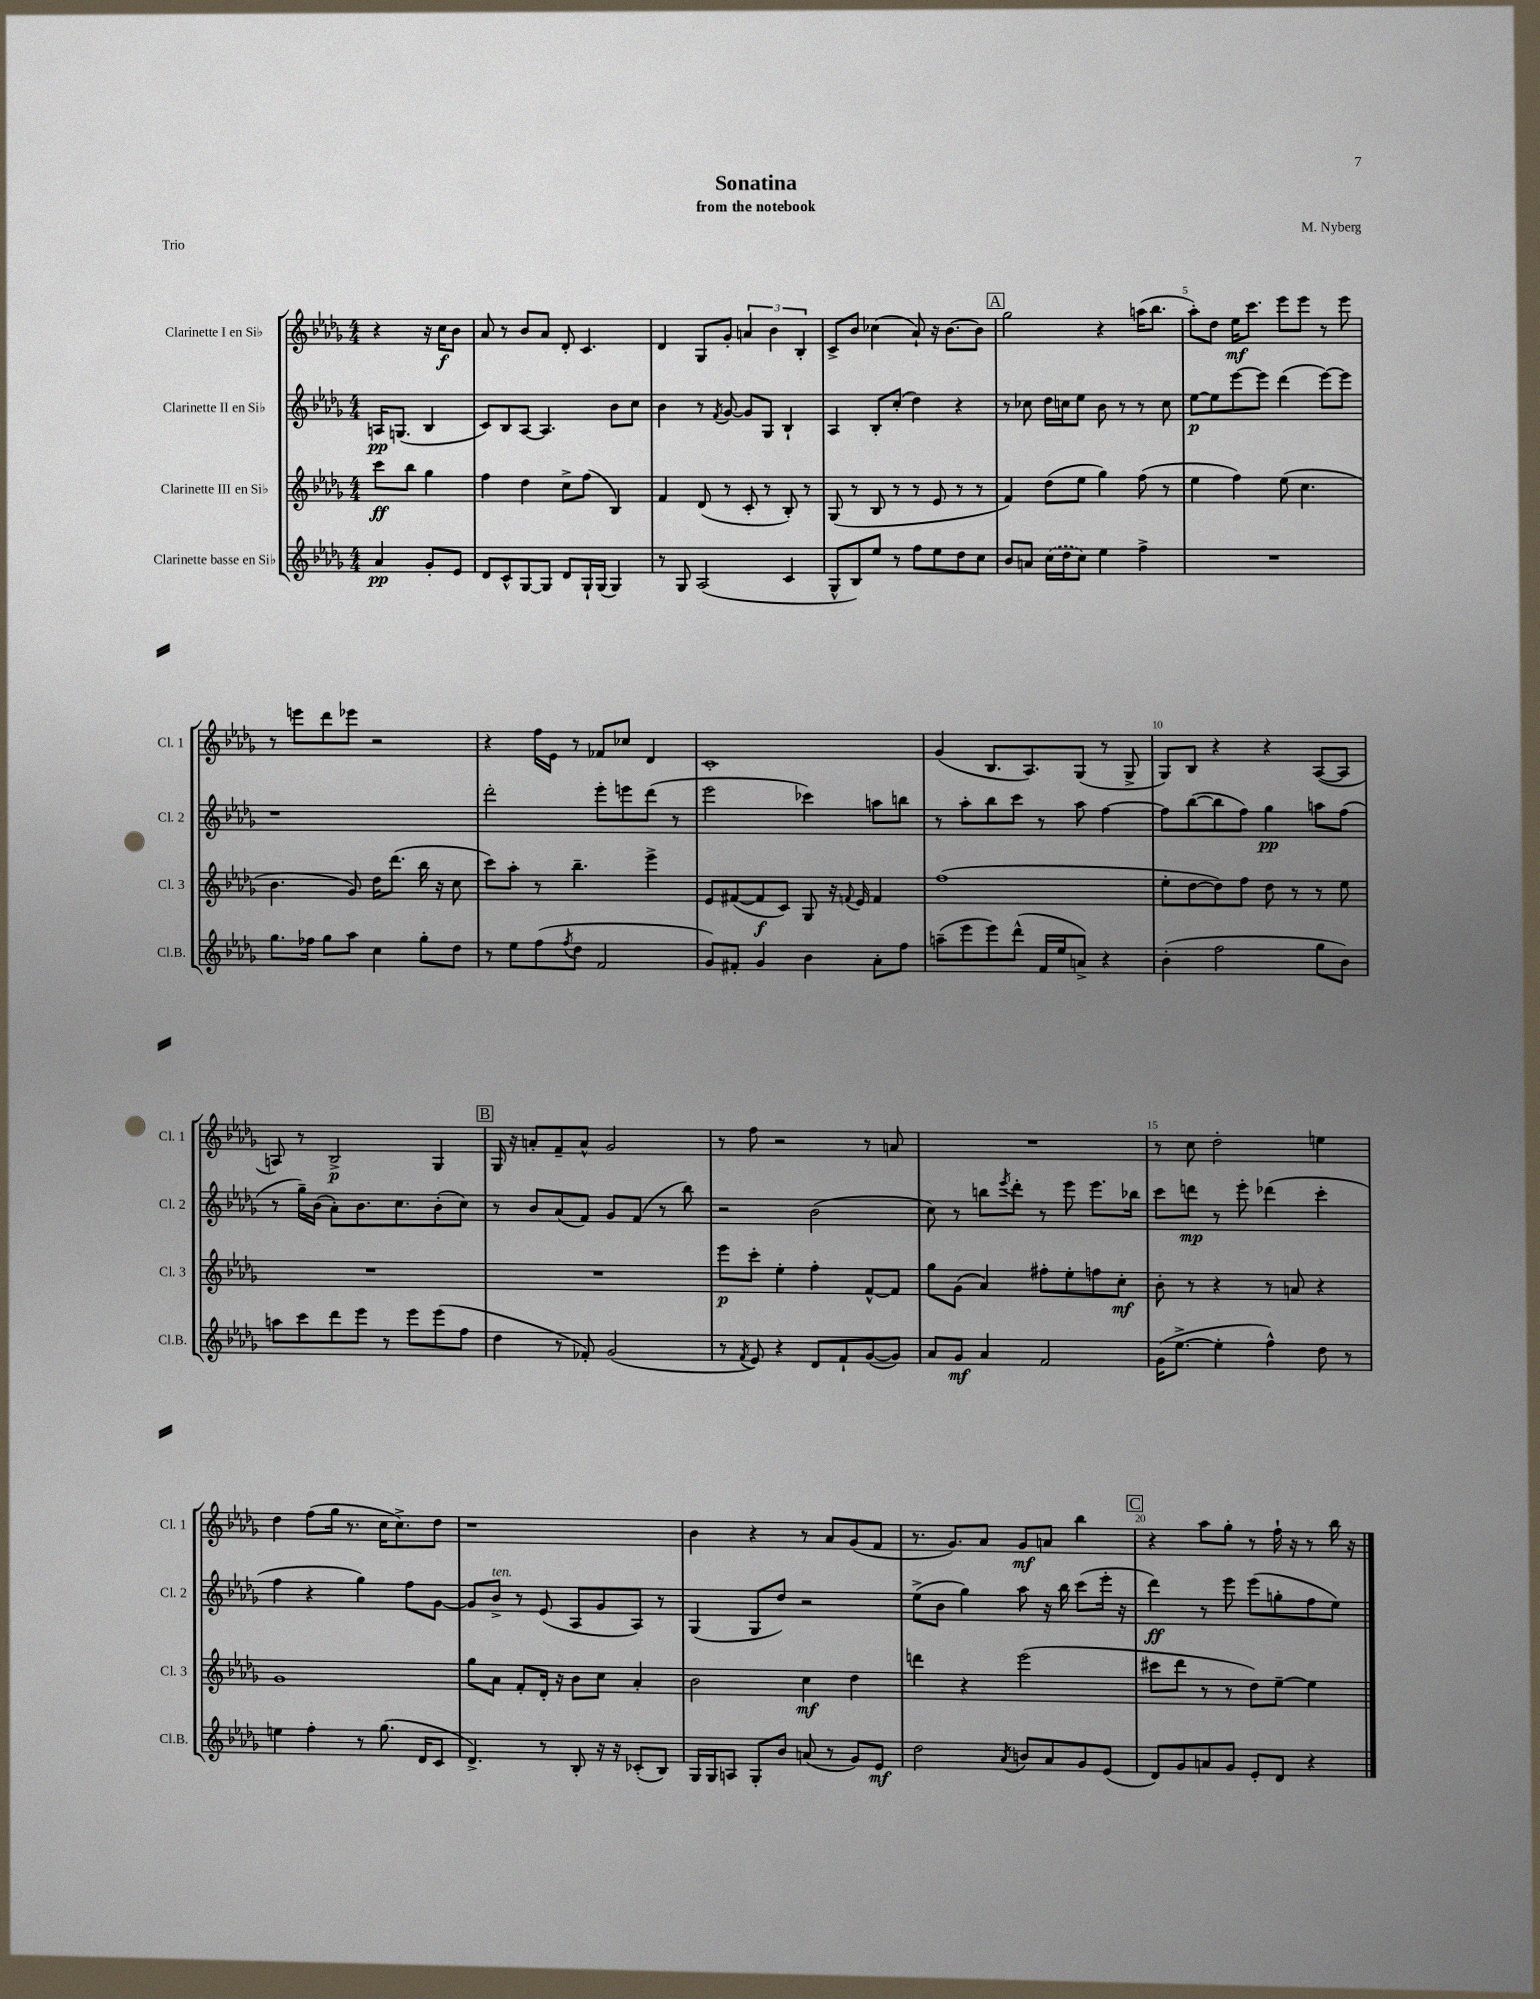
\header { title = "Sonatina" composer = "M. Nyberg" subtitle = "from the notebook" piece = "Trio" }
<<
\new StaffGroup <<
\new Staff = "s0" \with { instrumentName = "Clarinette I en Sib" shortInstrumentName = "Cl. 1" } {
    \clef treble \key des \major \numericTimeSignature \time 4/4 \partial 2
    r4 r16 c''16\f bes'8 |
    aes'8 r8 bes'8 aes'8 des'8-. c'4. |
    des'4 ges8 ges'8-. \tuplet 3/2 { a'4 bes'4 bes4-. } |
    c'8-> bes'8 ces''4( aes'8-!) r16 bes'8.~ bes'8 |
    \mark \markup { \box "A" } ges''2 r4 a''16( bes''8. |
    aes''8-.) des''8 ees''16\mf c'''8. ees'''8 ees'''8 r8 ees'''8 |
    r8 e'''8 des'''8 ees'''8 r2 |
    r4 f''16 ees'16 r8 fes'8 ces''8 des'4 |
    c'1-. |
    ges'4( bes8. aes8.) ges8( r8 ges8-> |
    ges8) bes8 r4 r4 aes8~( aes8 |
    a8) r8 bes2->\p ges4 |
    \mark \markup { \box "B" } ges16 r16 a'8-. f'8-- a'8-^ ges'2 |
    r8 f''8 r2 r8 a'8 |
    R1 |
    r8 c''8 des''2-. e''4 |
    des''4 f''8( ges''16 r8. c''16 c''8.->) des''8 |
    r1 |
    bes'4 r4 r8 aes'8 ges'8( f'8 |
    r8. ges'8.) aes'8 ges'8\mf a'8 bes''4 |
    \mark \markup { \box "C" } r4 aes''8 ges''8-. r8 f''16-! r16 r8 bes''16 r16 \bar "|." |
}
\new Staff = "s1" \with { instrumentName = "Clarinette II en Sib" shortInstrumentName = "Cl. 2" } {
    \clef treble \key des \major \numericTimeSignature \time 4/4 \partial 2
    a16\pp g8.( bes4 |
    c'8) bes8 aes8~ aes4. bes'8 c''8 |
    bes'4 r8 \acciaccatura { f'8 } ges'8~ ges'8 ges8 bes4-! |
    aes4 bes8-. c''8-.( des''4) r4 |
    \mark \markup { \box "A" } r8 ces''8 des''16 c''16 ees''8 bes'8 r8 r8 c''8 |
    ees''8~\p ees''8 ees'''8~ ees'''8 des'''4( ees'''8~) ees'''8 |
    r1 |
    des'''2-. ees'''8-. e'''8 des'''8( r8 |
    ees'''2 ces'''4) a''8 b''8 |
    r8 aes''8-. bes''8 c'''8 r8 aes''8 f''4~ |
    f''8 bes''8~( bes''8 f''8) ges''4\pp a''8 f''8( |
    r8 ges''16--) bes'16( aes'8-.) bes'8. c''8. bes'8-.( c''8) |
    \mark \markup { \box "B" } r8 bes'8 aes'8( f'8) ges'8 f'8( r8 bes''8) |
    r2 bes'2( |
    c''8) r8 b''8 \acciaccatura { ees'''8 } des'''8-. r8 ees'''8 ees'''8. bes''16 |
    c'''8 d'''8\mp r8 ees'''8-. des'''4( c'''4-. |
    f''4 r4 ges''4) f''8 ges'8~ |
    ges'8 bes'8->^\markup { \italic "ten." } r8 ees'8( aes8 ges'8 aes8) r8 |
    ges4( ges8 des''8) r2 |
    ees''8->( bes'8 ges''4) aes''8 r16 bes''16 c'''8( ees'''16-. r16 |
    \mark \markup { \box "C" } des'''4\ff) r8 ees'''8 ees'''8( g''8-. f''8 ees''8) \bar "|." |
}
\new Staff = "s2" \with { instrumentName = "Clarinette III en Sib" shortInstrumentName = "Cl. 3" } {
    \clef treble \key des \major \numericTimeSignature \time 4/4 \partial 2
    c'''8\ff bes''8 ges''4 |
    f''4 des''4 c''8-> f''8( bes4) |
    f'4 des'8( r8 c'8-. r8 bes8-.) r8 |
    ges8( r8 bes8 r8 r8 ees'8 r8 r8 |
    \mark \markup { \box "A" } f'4) des''8( ees''8 ges''4) f''8( r8 |
    ees''4 f''4) ees''8( c''4. |
    bes'4. ges'8) des''16 des'''8.( bes''16 r16 c''8 |
    c'''8) aes''8-. r8 bes''4.-- ees'''4-> |
    ees'8 fis'8~( fis'8\f c'8) ges8 r16 \appoggiatura { f'8 } ees'16 f'4 |
    f''1( |
    ees''8-. des''8~ des''8) f''8 des''8 r8 r8 ees''8 |
    R1 |
    \mark \markup { \box "B" } R1 |
    ees'''8\p c'''8-. ees''4-. f''4-. f'8~-^ f'8 |
    ges''8 ges'8( aes'4) fis''8-. ees''8-. f''8 c''8-.\mf |
    bes'8-. r8 r4 r8 a'8 r4 |
    ges'1 |
    ges''8 aes'8 f'8-. des'16-. r16 bes'8 c''8 aes'4-. |
    bes'2 c''4\mf des''4 |
    d'''4 r4 ees'''2( |
    \mark \markup { \box "C" } cis'''8 des'''8 r8 r8 des''8) ees''8~-- ees''4 \bar "|." |
}
\new Staff = "s3" \with { instrumentName = "Clarinette basse en Sib" shortInstrumentName = "Cl.B." } {
    \clef treble \key des \major \numericTimeSignature \time 4/4 \partial 2
    aes'4\pp ges'8-. ees'8 |
    des'8 c'8-^ ges8~ ges8 des'8 ges16-! ges16( ges4) |
    r8 ges8 aes2( c'4 |
    ges8-^ bes8) ees''8 r8 f''8 ees''8 des''8 c''8 |
    \mark \markup { \box "A" } bes'8 a'8 \once \slurDashed c''16( des''16 c''8) ees''4 f''4-> |
    R1 |
    ges''8. fes''16 ges''8 aes''8 c''4 ges''8-. des''8 |
    r8 ees''8 f''8( \acciaccatura { f''8 } des''8 f'2 |
    ges'8) fis'8-. ges'4 bes'4 aes'8-. f''8 |
    a''8--( ees'''8 ees'''8) des'''8-^( f'16 ees''16 a'8->) r4 |
    bes'4-.( f''2 ges''8 bes'8) |
    a''8 c'''8 des'''8 ees'''8 r8 ees'''8 ees'''8( f''8 |
    \mark \markup { \box "B" } des''4 r8 fes'8-.) ges'2( |
    r8 \acciaccatura { f'8 } ees'8) r4 des'8 f'8-! ges'8~( ges'8) |
    aes'8 ges'8\mf aes'4 f'2 |
    ges'16( ees''8.~-> ees''4-. f''4-^) des''8 r8 |
    e''4 f''4-. r8 ges''8.( des'16 c'8 |
    des'4.->) r8 bes8-. r16 r16 ces'8-.( bes8) |
    ges16 ges16 a8 ges8-. bes'8 a'8( r8 ges'8) ees'8\mf |
    des''2 \acciaccatura { aes'8 } b'8 aes'8 ges'8 ees'8( |
    \mark \markup { \box "C" } des'8) ges'8 a'8 ges'8 ees'8-. des'8 r4 \bar "|." |
}
>>
>>
\layout { \context { \Score \override BarNumber.break-visibility = ##(#f #t #t) barNumberVisibility = #(every-nth-bar-number-visible 5) } }
